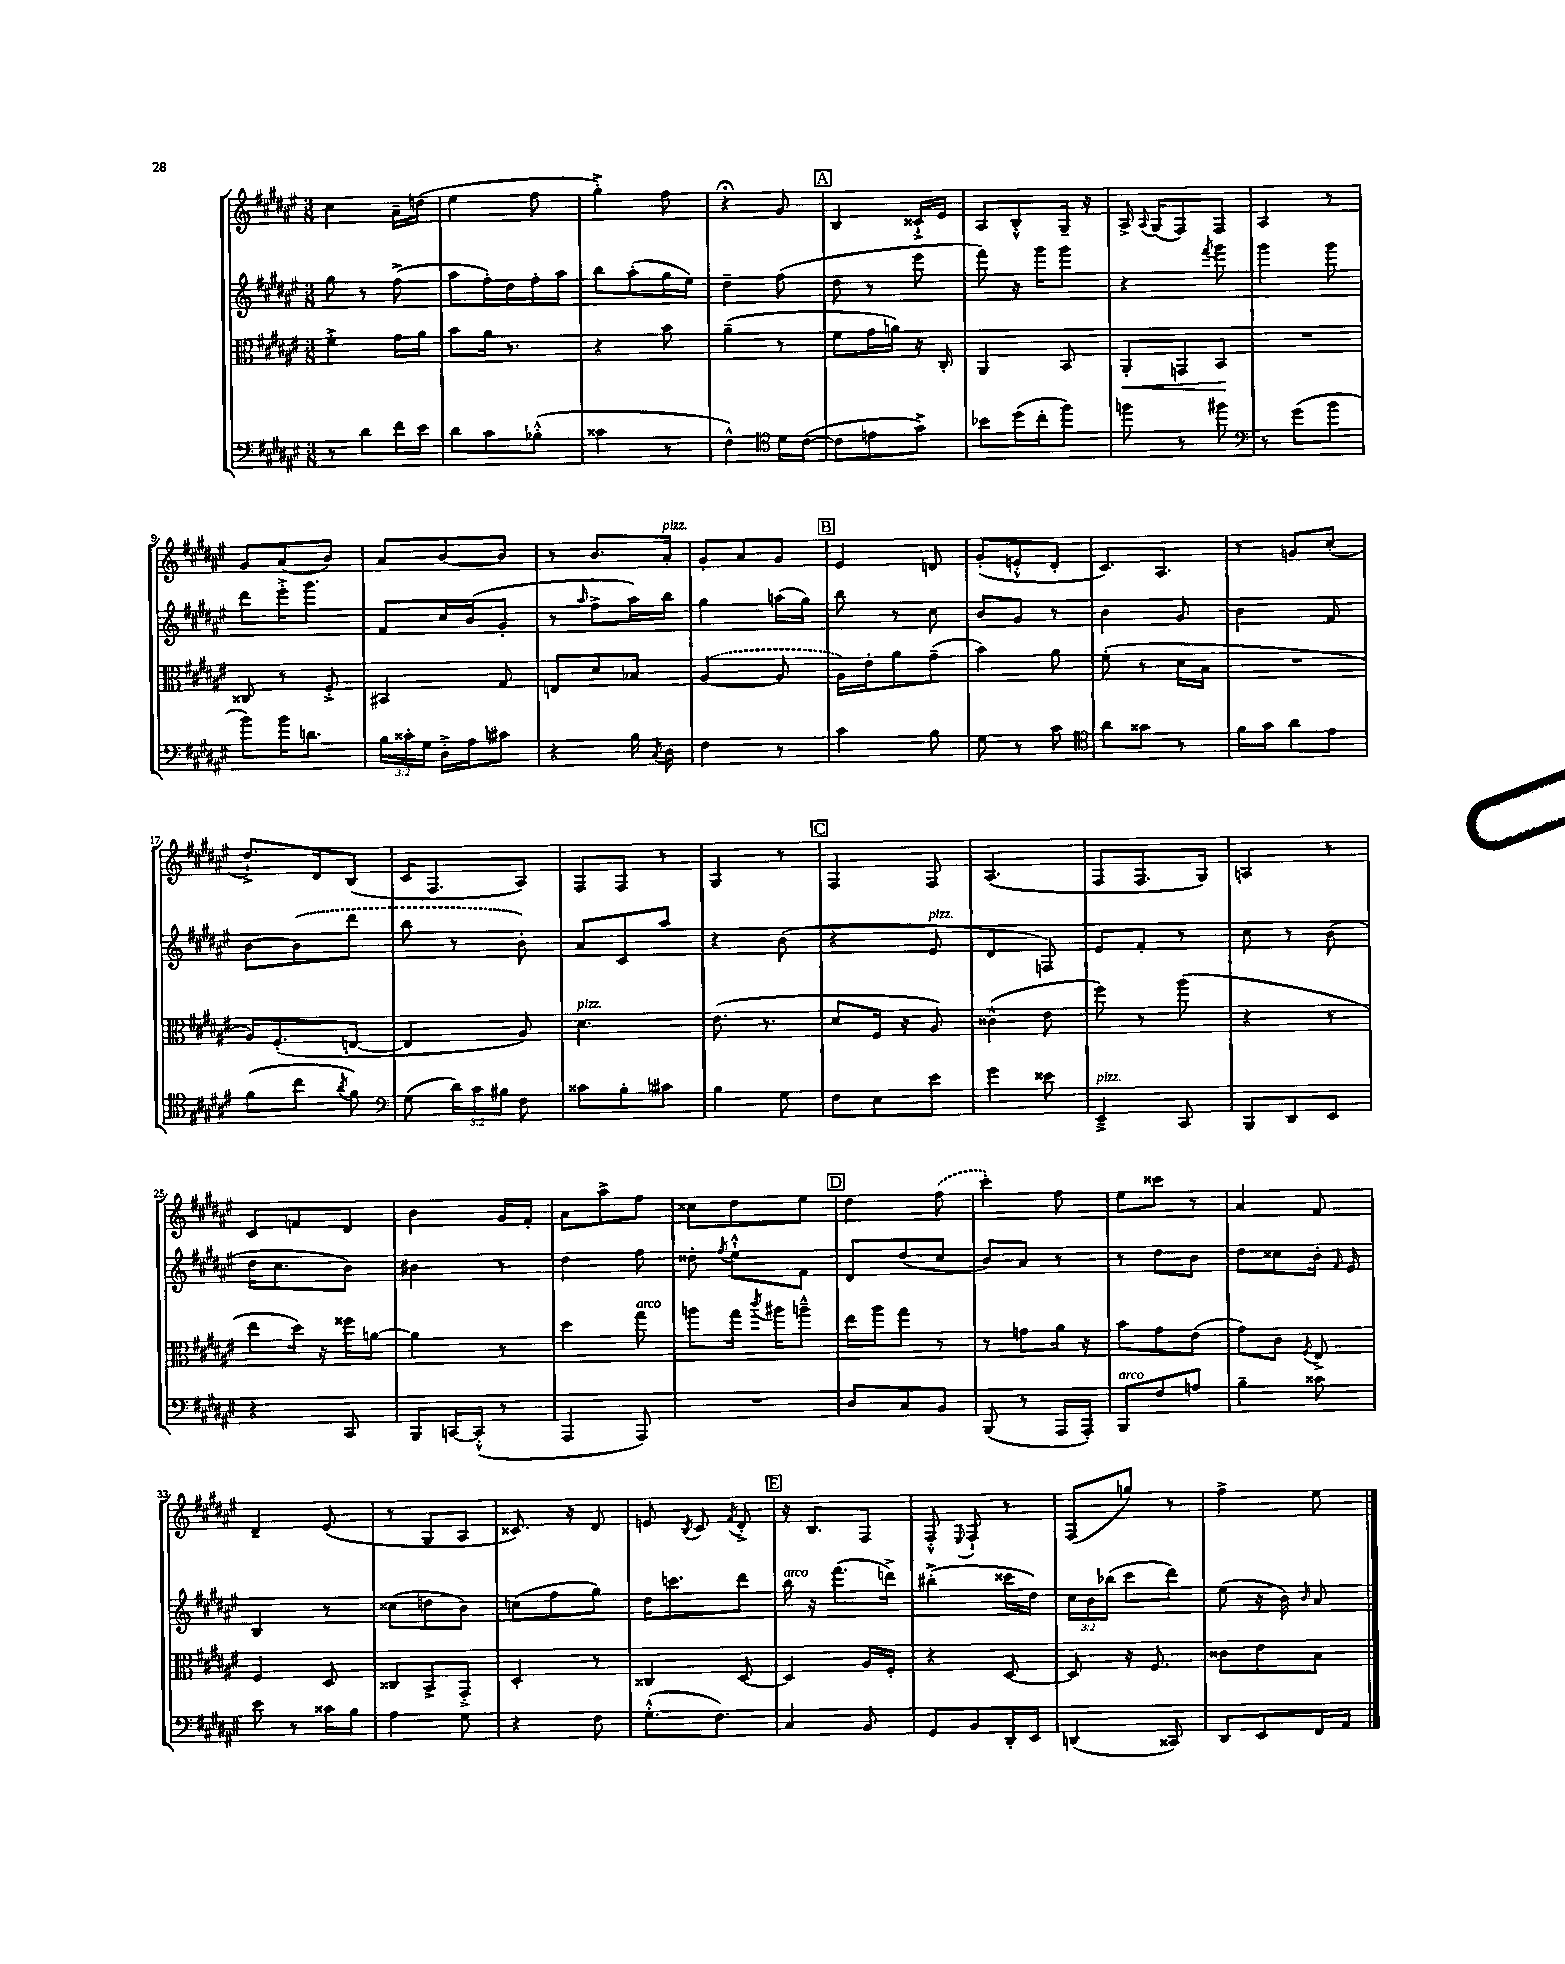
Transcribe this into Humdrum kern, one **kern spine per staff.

**kern	**kern	**dynam	**kern	**kern
*part4	*part3	*part3	*part2	*part1
*staff4	*staff3	*staff3	*staff2	*staff1
*clefF4	*clefC3	*	*clefG2	*clefG2
*k[f#c#g#d#a#e#]	*k[f#c#g#d#a#e#]	*	*k[f#c#g#d#a#e#]	*k[f#c#g#d#a#e#]
*M3/8	*M3/8	*	*M3/8	*M3/8
=1	=1	=1	=1	=1
8r	4f#'^\	.	8gg#\	4cc#\
8d#\L	.	.	8r	.
16f#\L	16g#\LL	.	(8ff#^\	16a#~\LL
16e#\JJ	16a#\JJ	.	.	(16ddn\JJ
=2	=2	=2	=2	=2
8d#\L	8b\L	.	8aa#\L	4ee#\
8c#\	16a#\Jk	.	16ff#'\L)	.
.	8.r	.	16dd#\	.
(8B-X'^^\J	.	.	16ff#'\	8ff#\
.	.	.	16aa#\JJ	.
=3	=3	=3	=3	=3
4c##X\	4r	.	8bb\L	4gg#'^\)
.	.	.	(8aa#'\	.
8r	8b\	.	16gg#\L	8ff#\
.	.	.	16ee#\JJ)	.
=4	=4	=4	=4	=4
4F#^^\)	(4a#~\	.	4dd#~\	4r;<
*clefC4	*	*	*	*
16d#\LL	8r	.	(8ff#\	8g#/
([16c#\JJ	.	.	.	.
!!LO:REH:place=s1:t=A
=5	=5	=5	=5	=5
8c#\L]	8f#\L	.	8dd#\	4B/
8en\	16g#\L	.	8r	.
.	16an\JJ)	.	.	.
8g#^\J)	16r	.	8eee#\	16c##X`^/LL
.	16C#'/	.	.	16e#/JJ
=6	=6	=6	=6	=6
8b-X\L	4AA#/	.	8fff#\)	8A#/L
(16dd#\L	.	.	16r	8B'^^/
16cc#'\J	.	.	16ggg#\KL	.
8ff#\J)	8BB/	.	8ggg#\J	16G#~/Jk
.	.	.	.	16r
=7	=7	=7	=7	=7
!	!	!LO:HP:b	!	!
8ffn\	8AA#'/L	<	4r	16A#^/
.	.	.	.	8qqA#/
.	.	.	.	(16G#/KL
8r	8GGn/	.	.	8F#/)
.	.	.	8qfff#/	.
8ff#X\	8BB/J	.	8ggg#\	8F#/J
.	.	[	.	.
=8	=8	=8	=8	=8
*clefF4	*	*	*	*
8r	4.r	.	4ggg#\	4A#/
(8g#\L	.	.	.	.
8b\J	.	.	8ggg#\	8r
!!LO:LB:g=z
=9	=9	=9	=9	=9
8b\L)	8C##X/	.	8ddd#\L	8g#/L
16b\K	8r	.	16eee#'^\K	(8a#/
8.dn\J	.	.	8.ggg#\J	.
.	8F#'^/	.	.	8b/J)
=10	=10	=10	=10	=10
24B\LL	4BB#X/	.	8f#/L	8a#/L
24c##X'\	.	.	.	.
24G#\JJ	.	.	.	.
16D#'^\LL	.	.	16cc#/L	[8b/
16A#\J	.	.	(16b/J	.
8c#X\J	8G#/	.	8g#'/J	8b/J]
=11	=11	=11	=11	=11
4r	8En/L	.	8r	8r
.	.	.	16qqaa#/	.
.	8d#/	.	8ff#^\L	8.b/L
16B\	8B-X/J	.	16aa#\L)	.
8qC#/	.	.	.	.
!	!	!	!	!LO:TX:a:i:t=pizz.
16D#\	.	.	16bb\JJ	16a#'/Jk
=12	=12	=12	=12	=12
4F#\	([4A#/	.	4gg#\	8g#'/L
.	.	.	.	8a#/
8r	8A#/]	.	(16aan\LL	8g#/J
.	.	.	16gg#\JJ)	.
!!LO:REH:place=s1:t=B
=13	=13	=13	=13	=13
4c#\	16A#\LL)	.	8bb\	4e#/
.	16e#'\J	.	.	.
.	8a#\	.	8r	.
8B\	(8g#~\J	.	8cc#\	8dn/
=14	=14	=14	=14	=14
8G#\	4b\)	.	8b/L	(8g#'/L
8r	.	.	8g#/J	8en'^^/
8c#\	8a#\	.	8r	8d#'/J
=15	=15	=15	=15	=15
*clefC4	*	*	*	*
8a#\L	(8f#'\	.	4b\	8.c#/L)
8g##X\J	8r	.	.	.
.	.	.	.	8.A#/J
8r	16d#\LL	.	8g#/	.
.	16B\JJ	.	.	.
=16	=16	=16	=16	=16
16f#\LL	4.r	.	4b\	8r
16g#\J	.	.	.	.
8a#\	.	.	.	8gn/L
8e#\J	.	.	8f#/	(8cc#'/J
!!LO:LB:g=z
=17	=17	=17	=17	=17
(8f#\L	16A#/KL)	.	[8b\L	8.dd#`^/L)
.	(8.F#'/	.	.	.
8cc#\J	.	.	(8b\]	.
.	.	.	.	16d#/k
8qa#/	.	.	.	.
8f#\)	[8En/J	.	8ddd#\J	(8B/J
=18	=18	=18	=18	=18
*clefF4	*	*	*	*
(8G#\	4E/]	.	8bb\	16c#/KL
.	.	.	.	8.F#/
24d#\LL)	.	.	8r	.
24c#\	.	.	.	.
24B#X\JJ	.	.	.	.
8F#\	8A#/)	.	8b'\)	8A#/J)
=19	=19	=19	=19	=19
!	!LO:TX:a:i:t=pizz.	!	!	!
8c##X\L	4.d#\	.	8a#/L	8F#/L
8B'\	.	.	8c#/	8F#/J
8c#X\J	.	.	8aa#/J	8r
=20	=20	=20	=20	=20
4B\	(8.e#\	.	4r	4G#/
.	8.r	.	.	.
8G#\	.	.	(8b\	8r
!!LO:REH:place=s1:t=C
=21	=21	=21	=21	=21
8F#\L	8d#/L	.	4r	4F#/
8E#\	16F#/Jk	.	.	.
.	16r	.	.	.
!	!	!	!LO:TX:a:i:t=pizz.	!
8e#\J	8A#/)	.	8e#/	8F#/
=22	=22	=22	=22	=22
4g#\	(4c##X^^\	.	4d#/	(4.A#/
8e##X\	8e#\	.	8Fn/)	.
=23	=23	=23	=23	=23
!LO:TX:a:i:t=pizz.	!	!	!	!
4EE#~^/	8ff#\)	.	8e#/L	8F#/L
.	8r	.	8f#'/J	8.F#/
8CC#/	(8aa#\	.	8r	.
.	.	.	.	16G#/Jk)
=24	=24	=24	=24	=24
8BBB/L	4r	.	8cc#\	4An/
8DD#/	.	.	8r	.
8EE#/J	8r	.	(8b\	8r
!!LO:LB:g=z
=25	=25	=25	=25	=25
4r	8ee#\L	.	16dd#\KL	8c#/L
.	.	.	8.cc#\	.
.	16dd#\Jk)	.	.	8fn/
.	16r	.	.	.
8CC#/	16ff##X\LL	.	8b\J)	8d#/J
.	[16an\JJ	.	.	.
=26	=26	=26	=26	=26
8BBB/L	4a\]	.	4b#X\	4b\
[16CCn/L	.	.	.	.
(16CC'^^/JJ]	.	.	.	.
8r	8r	.	8r	16g#/LL
.	.	.	.	16f#'/JJ
=27	=27	=27	=27	=27
4AAA#/	4dd#\	.	4dd#\	8a#\L
.	.	.	.	8aa#^\
!	!LO:TX:a:i:t=arco	!	!	!
8AAA#/)	8gg#\	.	8ff#\	8ff#\J
=28	=28	=28	=28	=28
4.r	8aan\L	.	8dd##X'\	8cc##X\L
.	.	.	8qff#/	.
.	16gg#\Jk	.	8ee#`^^\L	8dd#\
.	8qccc#/	.	.	.
.	16aa#X\KL	.	.	.
.	8aan~^^\J	.	8f#\J	8ee#\J
!!LO:REH:place=s1:t=D
=29	=29	=29	=29	=29
8D#/L	16ee#\LL	.	8d#/L	4dd#\
.	16aa#\J	.	.	.
8C#/	8gg#\J	.	(8dd#/	.
8BB/J	8r	.	8cc#/J	(8ff#\
=30	=30	=30	=30	=30
(8BBB/	8r	.	8b/L)	4ccc#'\)
8r	8gn\L	.	8a#/J	.
16AAA#/LL	16a#\Jk	.	8r	8ff#\
16AAA#'/JJ)	16r	.	.	.
=31	=31	=31	=31	=31
!LO:TX:a:i:t=arco	!	!	!	!
8BBB/L	8b\L	.	8r	8ee#\L
8F#/	8g#\	.	8dd#\L	8ccc##X\J
8An/J	(8e#\J	.	8b\J	8r
=32	=32	=32	=32	=32
4B~\	8g#\L)	.	8dd#\L	4a#/
.	8c#\J	.	8cc##X\	.
.	8qF#/	.	.	.
8c##X\	8E#^/	.	16b'\Jk	8f#/
.	.	.	16qqf#/	.
.	.	.	16e#/	.
!!LO:LB:g=z
=33	=33	=33	=33	=33
8e#\	4F#/	.	4B/	4d#~/
8r	.	.	.	.
16c##X\LL	8D#/	.	8r	(8e#/
16B\JJ	.	.	.	.
=34	=34	=34	=34	=34
4A#\	8C##X/L	.	(8cc##X\L	8r
.	8BB^/	.	8ddn\	8G#/L
8G#\	8GG#'^/J	.	8b\J)	8A#/J
=35	=35	=35	=35	=35
4r	4D#'/	.	(8ccn\L	8.c##X/)
.	.	.	8ff#\	.
.	.	.	.	16r
8F#\	8r	.	8gg#\J)	8d#/
=36	=36	=36	=36	=36
(8.G#'^^\L	4C##X/	.	16dd#\KL	8en/
.	.	.	8.cccn\	.
.	.	.	.	8qB/
.	.	.	.	8c#/
8.F#\J)	.	.	.	.
.	.	.	.	8qf#/
.	[8D#/	.	8ddd#\J	8d#'^/
!!LO:REH:place=s1:t=E
=37	=37	=37	=37	=37
!	!	!	!LO:TX:a:i:t=arco	!
4C#/	4D#/]	.	16bb\	16r
.	.	.	16r	8.B/L
.	.	.	(8.fff#\L	.
8BB/	16A#/LL	.	.	8F#/J
.	16F#'/JJ	.	16dddn^\Jk)	.
=38	=38	=38	=38	=38
8GG#/L	4r	.	(4bb#X'^\	8F#'^^/
.	.	.	.	8qqE#/
8BB/	.	.	.	8F#`/
16DD#'/L	[8D#/	.	16ccc##X\LL	8r
16EE#/JJ	.	.	16dd#\JJ)	.
=39	=39	=39	=39	=39
(4DDn/	8D#/]	.	24cc#\LL	(8F#/L
.	.	.	24b\	.
.	.	.	(24bb-X\JJ	.
.	16r	.	8ccc#\L	8ggn/J)
.	8.F#/	.	.	.
8CC##X/)	.	.	8ddd#\J)	8r
=40	=40	=40	=40	=40
8DD#/L	8c##X\L	.	(8ee#\	4ff#^\
8EE#/	8e#\	.	16r	.
.	.	.	16b\)	.
.	.	.	16qqb/	.
16FF#/L	8B\J	.	8a#/	8ee#\
16AA#/JJ	.	.	.	.
==	==	==	==	==
*-	*-	*-	*-	*-
